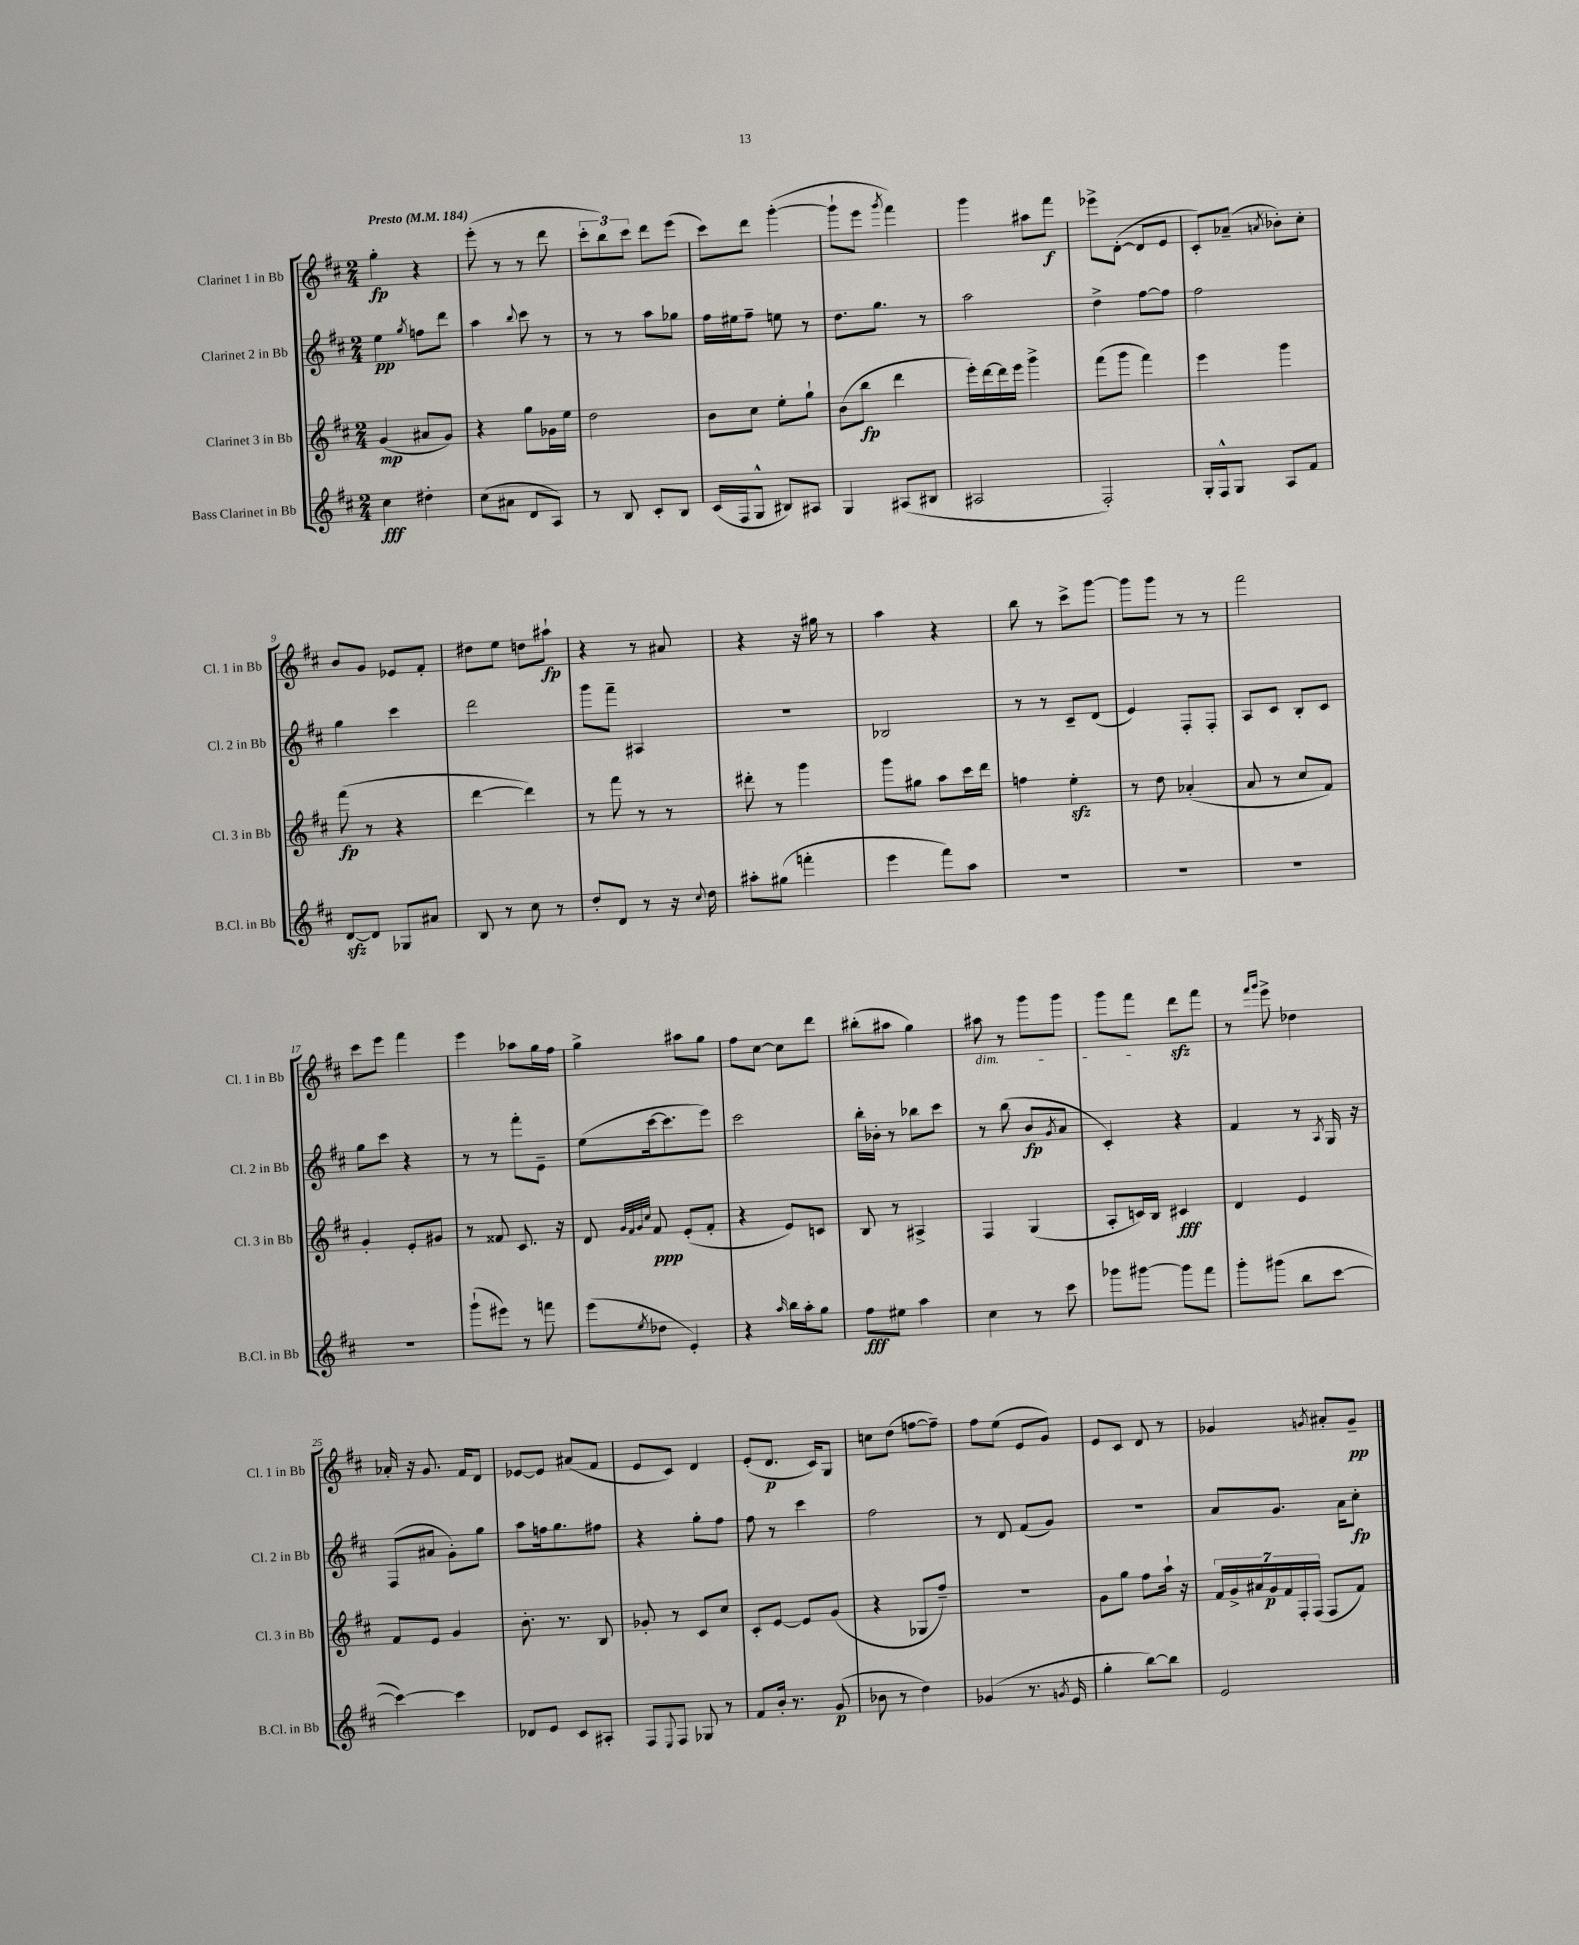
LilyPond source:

<<
\new StaffGroup <<
\new Staff = "s0" \with { instrumentName = "Clarinet 1 in Bb" shortInstrumentName = "Cl. 1 in Bb" } {
    \clef treble \key d \major \numericTimeSignature \time 2/4 \tempo "Presto" 4 = 184
    g''4-.\fp r4 |
    e'''8-.( r8 r8 d'''8 |
    \tuplet 3/2 { cis'''8-. b''8) cis'''8 } d'''8 e'''8( |
    cis'''8) d'''8 g'''4~-.( |
    g'''8-! e'''8 \acciaccatura { g'''8 } fis'''4) |
    g'''4 ais''8 fis'''8\f |
    ees'''8-> d'8~-.( d'8 e'8 |
    cis'8-.) aes'8--( \acciaccatura { a'8 } bes'8-.) cis''8-. |
    b'8 g'8 ees'8 fis'8-. |
    dis''8 e''8 d''8 ais''8-!\fp |
    r4 r8 ais'8 |
    r4 r16 gis''16 r8 |
    a''4 r4 |
    b''8 r8 cis'''8-> g'''8~ |
    g'''8 g'''8 r8 r8 |
    fis'''2 |
    cis'''8 e'''8 fis'''4 |
    e'''4 aes''8 g''16 fis''16 |
    g''4-> ais''8 g''8 |
    fis''8 cis''8~ cis''8 d'''8 |
    bis''8-.( ais''8 g''4) |
    ais''8\dim r8 g'''8 g'''8 |
    g'''8 fis'''8\! d'''8\sfz fis'''8 |
    r8 \grace { fis'''16 g'''16 } e'''8-> des''4 |
    aes'16-. r16 g'8. fis'16 d'8 |
    ees'8~ ees'8 ais'8( fis'8 |
    e'8 cis'8) d'4 |
    e'8-.( d'8.\p cis'16) g8 |
    c''8 d''8( f''8~ f''8--) |
    fis''8 e''8( e'8 g'8) |
    e'8 cis'8 d'8 r8 |
    ges'4 \acciaccatura { g'8 } ais'8-. g'8--\pp \bar "|." |
}
\new Staff = "s1" \with { instrumentName = "Clarinet 2 in Bb" shortInstrumentName = "Cl. 2 in Bb" } {
    \clef treble \key d \major \numericTimeSignature \time 2/4
    e''4\pp \acciaccatura { g''8 } f''8 d'''8 |
    a''4 \appoggiatura { b''8 } cis'''8 r8 |
    r8 r8 a''8 ges''8 |
    fis''16 eis''16 fis''8-- e''8 r8 |
    d''8. g''8. r8 |
    a''2 |
    d''4-> fis''8~ fis''8 |
    fis''2 |
    g''4 cis'''4 |
    d'''2 |
    g'''8 fis'''8-- ais4 |
    r2 |
    bes2 |
    r8 r8 cis'8-- d'8( |
    e'4) fis8-. fis8-. |
    a8 cis'8 b8-. cis'8 |
    g''8 cis'''8 r4 |
    r8 r8 fis'''8-. e'8-- |
    e''8( cis'''16~ cis'''8. e'''8) |
    cis'''2 |
    b''16-. bes'16-. r8 bes''8 cis'''8 |
    r8 b''8( b'8\fp \acciaccatura { g'8 } a'8 |
    cis'4-.) r4 |
    fis'4 r8 \acciaccatura { a8 } g16 r16 |
    fis8( ais'8 g'8-.) g''8 |
    a''8 f''16 g''8. fis''8 |
    r4 g''8-. fis''8 |
    fis''8 r8 cis'''4 |
    fis''2 |
    r8 d'8 fis'8( g'8) |
    R2 |
    a'8 g'8. a'16 cis''8-.\fp \bar "|." |
}
\new Staff = "s2" \with { instrumentName = "Clarinet 3 in Bb" shortInstrumentName = "Cl. 3 in Bb" } {
    \clef treble \key d \major \numericTimeSignature \time 2/4
    g'4\mp( ais'8 g'8) |
    r4 g''8 ges'16 e''16 |
    d''2 |
    b'8 cis''8 e''8-. g''8-! |
    b'8( b''8\fp d'''4 |
    e'''16-.) d'''16~ d'''16 e'''16 g'''4-> |
    fis'''8( g'''8 fis'''4) |
    e'''4 g'''4 |
    fis'''8\fp( r8 r4 |
    d'''4~ d'''4) |
    r8 fis'''8 r8 r8 |
    dis'''8-. r8 g'''4 |
    g'''8 gis''8 a''8 cis'''16 d'''16 |
    f''4 e''4-.\sfz |
    r8 d''8 aes'4-.( |
    a'8 r8 cis''8 fis'8) |
    g'4-. e'8-. gis'8 |
    r8 fisis'8 cis'8. r16 |
    d'8 \grace { g'32 fis'32 g'32 cis''32 } fis'8\ppp e'8-.( fis'8-. |
    r4 e'8) c'8 |
    b8 r8 ais4-> |
    fis4 g4( |
    a8-. c'16) b16 cis'4\fff |
    d'4 e'4 |
    fis'8 e'8 g'4 |
    b'8.-. r8. b8 |
    ges'8-. r8 cis'8 cis''8 |
    cis'8-. e'8~ e'8 g'8( |
    r4 ges8 fis''8--) |
    r2 |
    g'8 g''8 fis''8 a''16-! r16 |
    \tuplet 7/4 { fis'16 g'16-> ais'16 g'16\p fis'16 fis16-. fis16( } fis8 fis'8) \bar "|." |
}
\new Staff = "s3" \with { instrumentName = "Bass Clarinet in Bb" shortInstrumentName = "B.Cl. in Bb" } {
    \clef treble \key d \major \numericTimeSignature \time 2/4
    cis''4\fff dis''4-. |
    cis''8( ais'8 d'8 a8) |
    r8 b8 cis'8-. b8 |
    cis'16( fis16 g8-^ bis8) ais8 |
    g4 ais8( bis8 |
    ais2 |
    fis2-.) |
    g16-. fis16-^ g8 a8 fis'8 |
    d'8~\sfz d'8 ges8 ais'8 |
    b8 r8 cis''8 r8 |
    d''8-. d'8 r8 r16 \appoggiatura { cis''8 } d''16 |
    ais''8-. gis''8( f'''4-. |
    e'''4 fis'''8) a''8 |
    R2 |
    R2 |
    R2 |
    R2 |
    g'''8-!( eis'''8) r8 f'''8 |
    e'''8( \acciaccatura { e''8 } des''8 e'4-.) |
    r4 \grace { a''16 } b''16 a''16-. g''8 |
    fis''8\fff eis''8 a''4 |
    cis''4 r8 cis'''8 |
    ges'''8 gis'''8~ gis'''8 fis'''8 |
    g'''8-. gis'''8( b''8 cis'''8~ |
    cis'''4~) cis'''4 |
    des'8 e'8 cis'8 ais8-. |
    fis8 \appoggiatura { e8 } fis8 ges8 r8 |
    fis'8 b'16-. r8. g'8\p( |
    bes'8 r8 d''4) |
    ges'4( r8. \acciaccatura { g'8 } e'16 |
    g''4-. b''8~) b''8 |
    e'2 \bar "|." |
}
>>
>>
